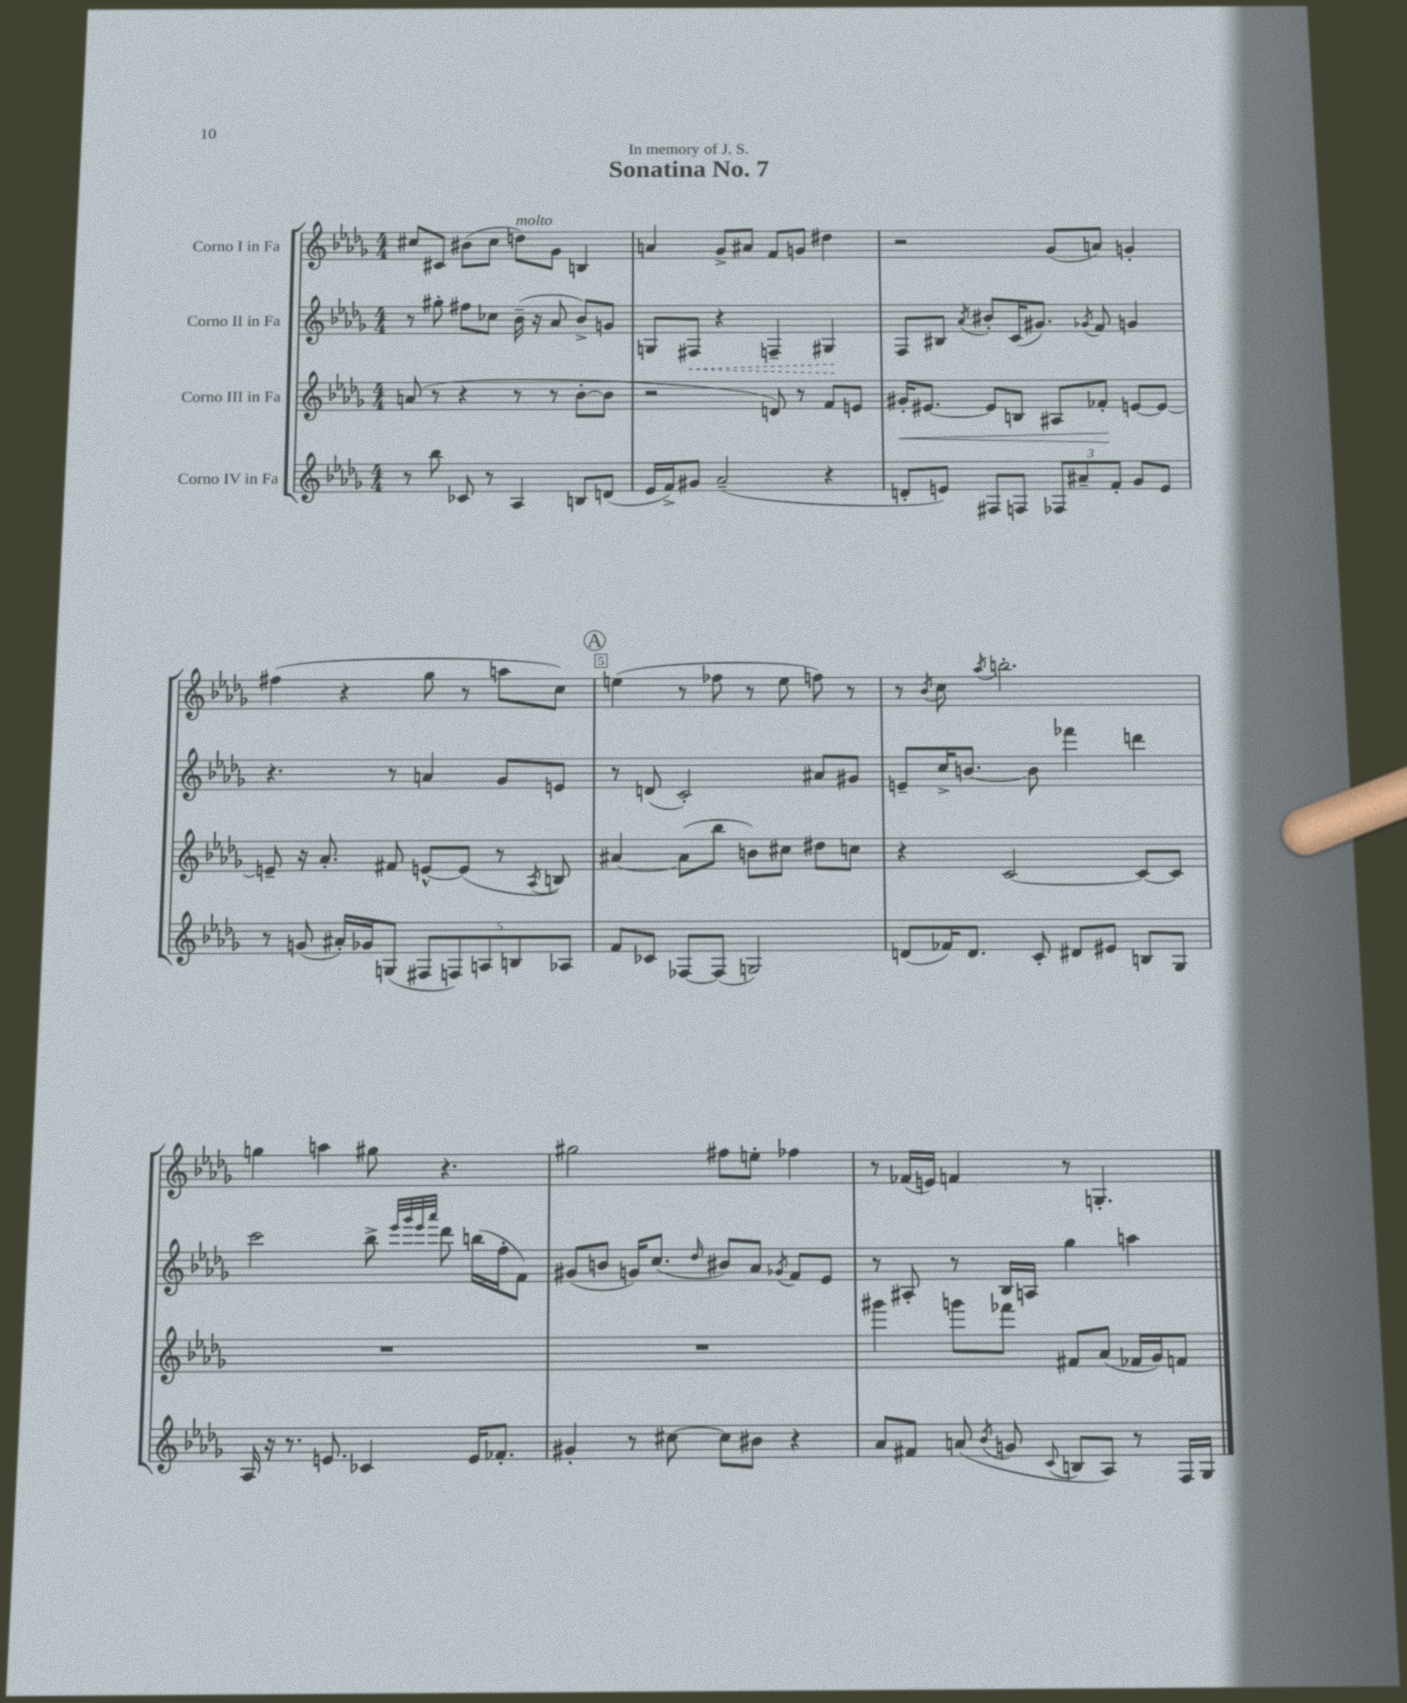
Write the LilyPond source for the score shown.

\header { title = "Sonatina No. 7" dedication = "In memory of J. S." }
<<
\new StaffGroup <<
\new Staff = "s0" \with { instrumentName = "Corno I in Fa" } {
    \clef treble \key des \major \numericTimeSignature \time 4/4
    \autoBeamOff cis''8[ cis'8] bis'8[( cis''8] d''8[^\markup { \italic "molto" }) ges'8] b4 |
    a'4 ges'8[-> ais'8] f'8[ g'8] dis''4 |
    r2 ges'8[( a'8]) g'4-. |
    fis''4( r4 ges''8 r8 a''8[ c''8]) |
    \mark \markup { \circle "A" } e''4( r8 fes''8 r8 e''8 f''8) r8 |
    r8 \acciaccatura { bes'8 } c''8 \acciaccatura { aes''8 } b''2.-. |
    g''4 a''4 gis''8 r4. |
    gis''2 fis''8[ e''8]-. fes''4 |
    r8 fes'16[( e'16]) f'4 r8 g4.-. \bar "|." |
}
\new Staff = "s1" \with { instrumentName = "Corno II in Fa" } {
    \clef treble \key des \major \numericTimeSignature \time 4/4
    \autoBeamOff r8 gis''8-. fis''8[ ces''8] bes'16--( r16 aes'8 bes'8[->) g'8] |
    g8[ \once \override Hairpin.style = #'dashed-line fis8]\< r4 f4-- gis4\! |
    f8[ bis8] \acciaccatura { aes'8 } bis'8[-. c'16( gis'8.]) \acciaccatura { ges'8 } f'8 g'4 |
    r4. r8 a'4 ges'8[ e'8] |
    \mark \markup { \circle "A" } r8 d'8( c'2-.) ais'8[ gis'8] |
    e'8[-- c''16-> b'8.]~ b'8 fes'''4 d'''4 |
    c'''2 bes''8-> \grace { ees'''32[ ges'''32 ees'''32 aes'''32] } des'''8 b''16[( f''16-. f'8]) |
    gis'8[( b'8] g'16[) c''8.]( \grace { des''16 } bis'8[) aes'8] \acciaccatura { ges'8 } f'8[ ees'8] |
    r8 ais8-. r8 bes16[ a16] ges''4 a''4 \bar "|." |
}
\new Staff = "s2" \with { instrumentName = "Corno III in Fa" } {
    \clef treble \key des \major \numericTimeSignature \time 4/4
    \autoBeamOff a'8( r8 r4 r8 r8 bes'8[~-. bes'8] |
    r2 d'8) r8 f'8[ e'8] |
    gis'16[-.\< eis'8.]~ eis'8[ b8] ais8[ fes'8]-.\! e'8[~ e'8]~ |
    e'8-- r16 aes'8.-. fis'8 e'8[~-^ e'8]( r8 \acciaccatura { aes8 } b8) |
    \mark \markup { \circle "A" } ais'4~ ais'8[( bes''8] b'8[) cis''8] dis''8[ c''8] |
    r4 c'2~ c'8[~ c'8] |
    R1 |
    R1 |
    gis'''4 g'''8[ fes'''8] fis'8[ aes'8]( fes'16[ ges'16) f'8] \bar "|." |
}
\new Staff = "s3" \with { instrumentName = "Corno IV in Fa" } {
    \clef treble \key des \major \numericTimeSignature \time 4/4
    \autoBeamOff r8 bes''8 ces'8 r8 aes4 b8[ d'8]( |
    ees'16[ f'16->) gis'8] aes'2--( r4 |
    d'8[-. e'8]) fis8[ f8] \tuplet 3/2 { fes8[ ais'8-- f'8]-. } ges'8[ e'8] |
    r8 g'8( ais'16[-.) ges'16 g8]( \tuplet 5/4 { fis8[ f8) a8 b8 aes8] } |
    \mark \markup { \circle "A" } f'8[ ces'8] fes8[~ fes8]( g2) |
    d'8[( fes'16) d'8.] c'8-. dis'8[ eis'8] b8[ ges8] |
    aes16 r16 r8. e'8. ces'4 e'16[ fes'8.]-. |
    gis'4-. r8 cis''8~ cis''8[ bis'8] r4 |
    aes'8[ fis'8] a'8( \acciaccatura { bes'8 } g'8 \appoggiatura { c'8 } b8[ aes8]) r8 f16[ ges16] \bar "|." |
}
>>
>>
\layout { \context { \Score \override BarNumber.break-visibility = ##(#f #t #t) barNumberVisibility = #(every-nth-bar-number-visible 5) \override BarNumber.stencil = #(make-stencil-boxer 0.1 0.3 ly:text-interface::print) } }
